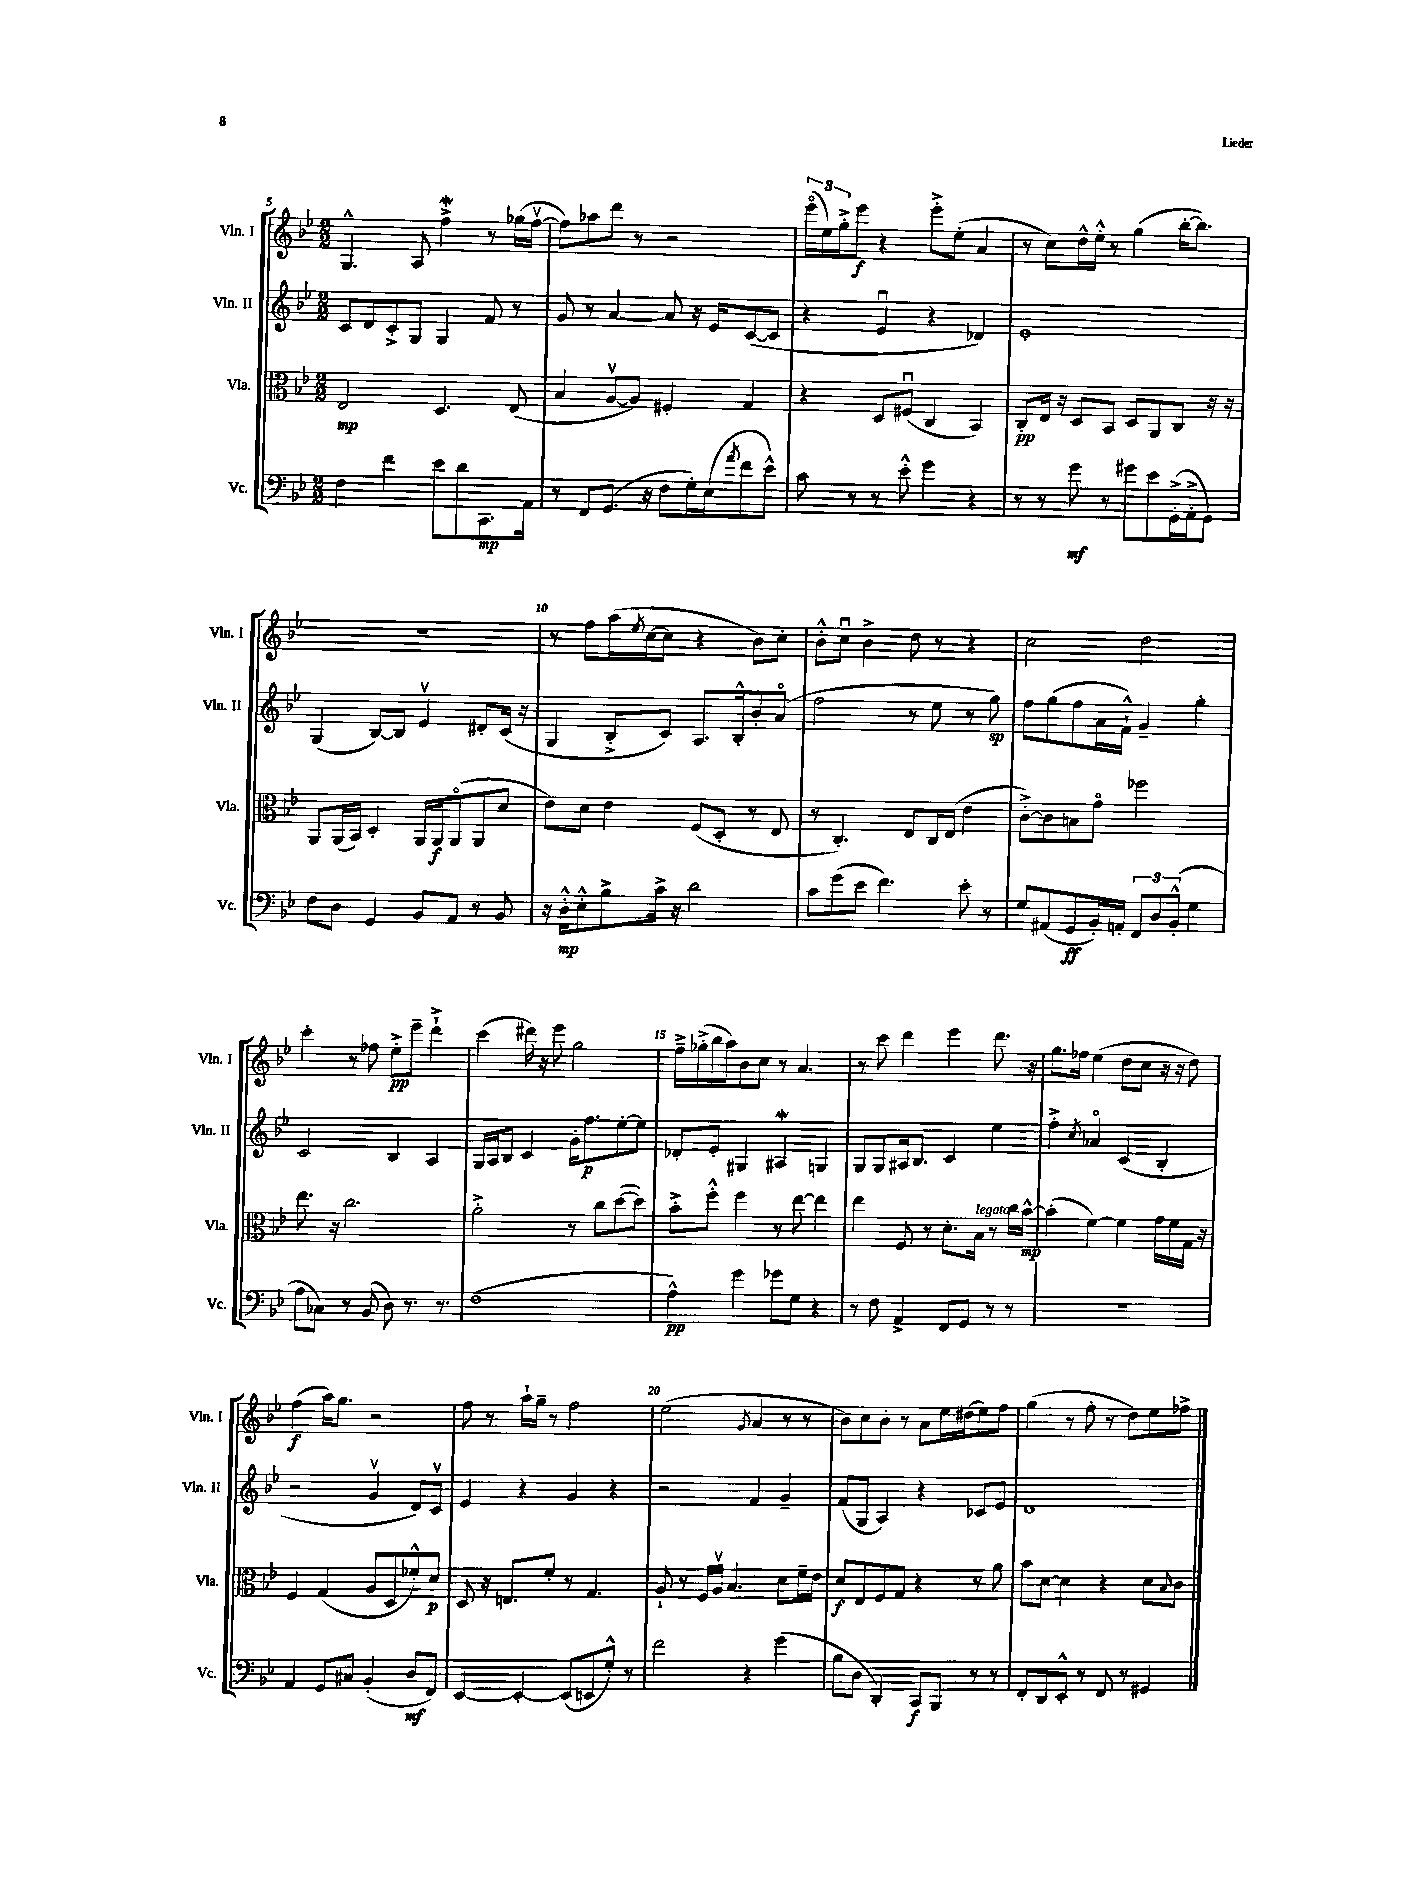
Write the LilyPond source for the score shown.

<<
\new StaffGroup <<
\new Staff = "s0" \with { instrumentName = "Vln. I" shortInstrumentName = "Vln. I" } {
    \clef treble \key bes \major \numericTimeSignature \time 2/2
    g4.-^ a8 f''4->\mordent r8 ges''16( f''16~\upbow |
    f''8) aes''8 d'''8 r8 r2 |
    \tuplet 3/2 { ees'''16\flageolet( ees''16) g''16-.-> } ees'''8\f r4 ees'''8-.-> ees''8-.( a'4 |
    r8 c''8) d''16-^ ees''16-.-^ r8 g''4( bes''16~-. bes''8.) |
    R1 |
    r8 f''8 a''16( \acciaccatura { ees''8 } c''16~ c''8 r4 bes'8) c''8-. |
    bes'8-.-^ c''8\downbow bes'4-> d''8 r8 r4 |
    c''2 d''2 |
    c'''4-. r8 fes''8 ees''8-.->\pp ees'''8-- d'''4-!-> |
    c'''4( dis'''16) r16 ees'''8 g''2 |
    f''16---> ges''16-.->( bes''16 a''16) bes'8 c''8 r8 a'4. |
    r8 c'''8 d'''4 ees'''4 d'''8. r16 |
    g''8. fes''16 ees''4( d''8 c''8 r16 r16 d''8) |
    f''4\f( a''16) g''8. r2 |
    f''8 r8 a''16-! g''16-- r8 f''2 |
    ees''2( \acciaccatura { g'8 } a'4 r8 r8 |
    bes'8) c''8 bes'8-. r8 a'8 ees''16 dis''16( ees''8) f''8 |
    g''4( r8 f''8-. r8 d''8) ees''8 fes''8-> \bar "|." |
}
\new Staff = "s1" \with { instrumentName = "Vln. II" shortInstrumentName = "Vln. II" } {
    \clef treble \key bes \major \numericTimeSignature \time 2/2
    c'8 d'8 c'8-.-> g8 g4 f'8 r8 |
    g'8 r8 a'4~ a'8 r16 ees'16 c'8~( c'8 |
    r4 ees'4\downbow r4 des'4) |
    ees'1-. |
    g4( bes8~) bes8 ees'4\upbow dis'8-. c'16( r16 |
    g4 bes8-.-> c'8) a8. bes16-.-^ bes'8-. a'8\flageolet( |
    f''2 r8 ees''8 r8 g''8\sp) |
    f''8 g''8( f''8 a'16 f'16-!-^) g'4-- g''4-. |
    c'2 bes4 a4 |
    g16 a16 bes8 c'4 g'16-. f''8.\p ees''8~-. ees''8 |
    des'8-. ees'8-. gis4 ais4\mordent g4 |
    g8 g8 ais16 bes8. c'4 ees''4 |
    f''4-.-> \acciaccatura { c''8 } aes'4\flageolet c'4( bes4-. |
    r2 g'4\upbow d'8) c'8\upbow |
    ees'4 r4 g'4 r4 |
    r2 f'4 g'4-- |
    f'8( g8 a4) r4 ces'8 ees'8 |
    d'1 \bar "|." |
}
\new Staff = "s2" \with { instrumentName = "Vla." shortInstrumentName = "Vla." } {
    \clef alto \key bes \major \numericTimeSignature \time 2/2
    ees2\mp d4. ees8( |
    bes4 a8~\upbow a8) fis4-. g4 |
    r4 d8 fis8\downbow( c4 bes,4) |
    c8-.\pp ees16 r16 d8 bes,8 d8 a,8 c8 r16 r16 |
    a,8 a,16( bes,16) d4-. a,16 a,16\f a,8\flageolet( a,8 d'8 |
    ees'8) d'8 ees'4 f8( d8-. r8 ees8 |
    r8 c4.-.) ees8 c16 ees16( ees'4 |
    c'8~-.->) c'8 b8 g'8\flageolet fes''2 |
    ees''8. r16 c''2. |
    a'2-.-> r8 c''8 d''8~( d''8) |
    bes'8-.-> f''8-.-^ f''4 r8 ees''8~ ees''4 |
    ees''4 f8 r8 d'8.-. bes16^\markup { \italic "legato" } r8 c''16 bes'16~-^\mp |
    bes'4-.( f'4~) f'4 g'16 f'16 g16 r16 |
    f4 g4( a8 d8 fes'8-.-^) d'8\p |
    d8 r16 e8. f'8-. r8 g4. |
    a8-! r8 f16 a16\upbow bes4. d'8 f'16-- ees'16 |
    d'8\f ees8 f8 g8 r4 r8 a'8 |
    bes'8 d'8~ d'4 r4 d'8 \grace { bes16 } c'8 \bar "|." |
}
\new Staff = "s3" \with { instrumentName = "Vc." shortInstrumentName = "Vc." } {
    \clef bass \key bes \major \numericTimeSignature \time 2/2
    f4 f'4 ees'8 d'8 c,8.\mp a,16 |
    r8 f,8 g,8.( r16 f8 g16-.) ees16( \acciaccatura { a'8 } f'8 ees'8-^) |
    c'8 r8 r8 ees'8-.-^ g'4 r4 |
    r8 r8 g'8\mf r8 gis'8 ees'8 g,16-.->( a,16-.-> g,8) |
    f8 d8 g,4 bes,8 a,8 r8 bes,8 |
    r16 d16-.-^\mp ees8-.-^ bes8-> c'16-> r16 d'2 |
    c'8 g'8( ees'8 f'4.) ees'8-. r8 |
    g8 ais,8( g,8\ff bes,16-.) a,16-. \tuplet 3/2 { f,8 d8 bes,8-.-^( } g4 |
    a8 ces8) r8 bes,8( d8) r8. r8. |
    f1( |
    a4-^\pp) g'4 ges'8 g8 r4 |
    r8 f8 a,4-> f,8 g,8 r8 r8 |
    R1 |
    a,4 g,8 cis8 bes,4-.( d8\mf f,8) |
    ees,4~ ees,4~-. ees,8( e,8 g8-.-^) r8 |
    f'2 r4 g'4( |
    bes8 d8 d,4-.) c,8\f bes,,8 r8 r8 |
    f,8-. d,8 ees,8-.-^ r8 f,8 r8 gis,4 \bar "|." |
}
>>
>>
\layout { \context { \Score currentBarNumber = #5 \override BarNumber.break-visibility = ##(#f #t #t) barNumberVisibility = #(every-nth-bar-number-visible 5) } }
